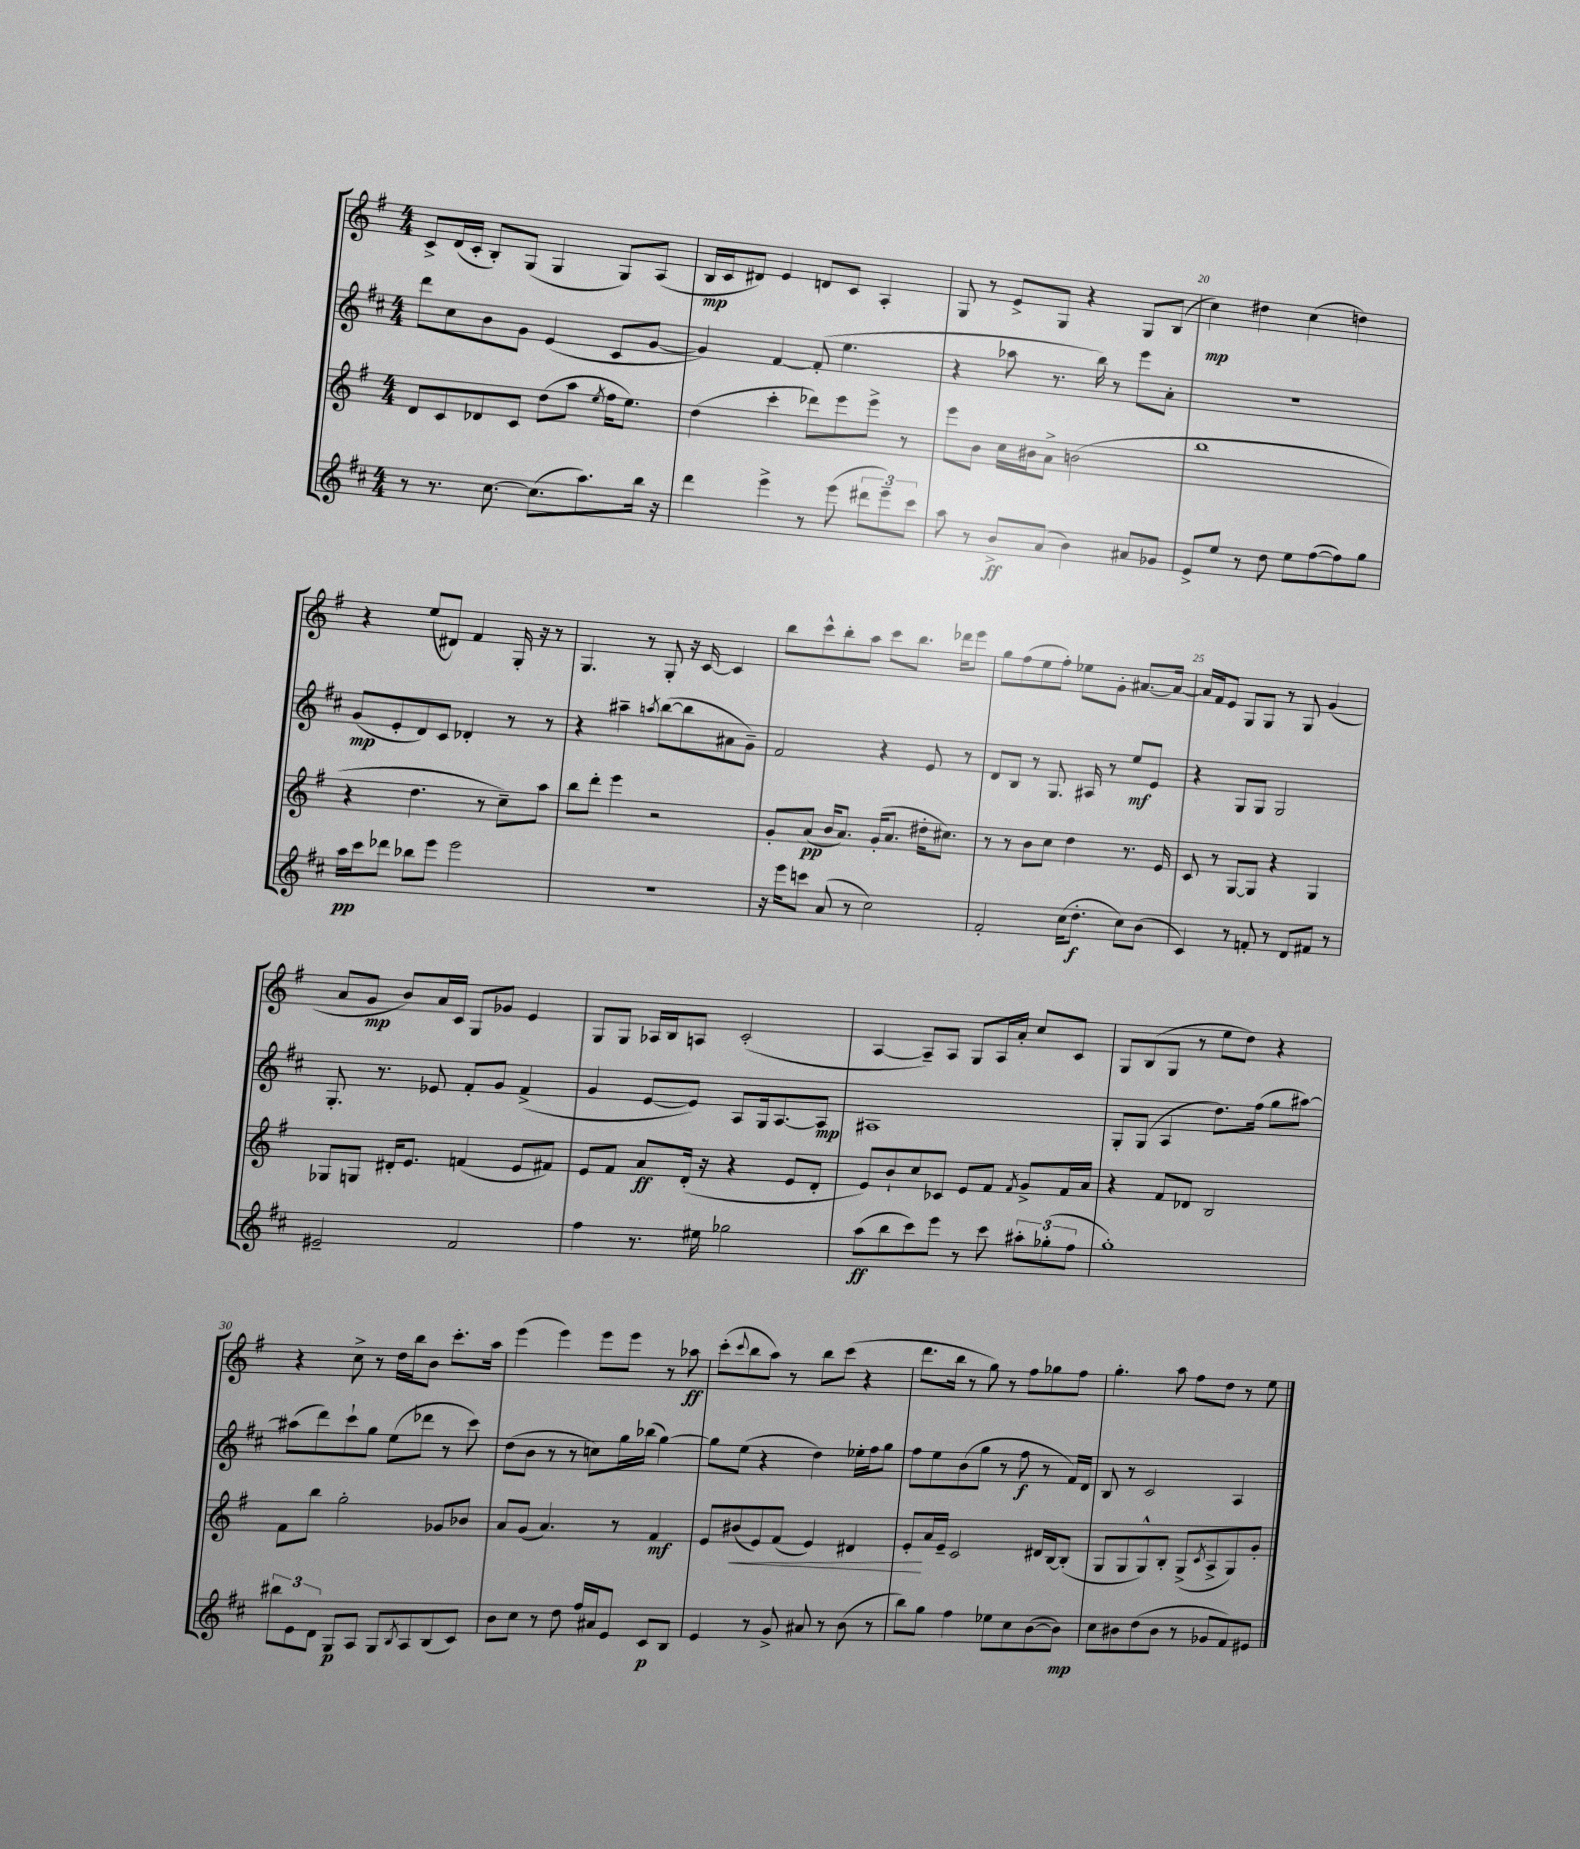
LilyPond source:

<<
\new StaffGroup <<
\new Staff = "s0" {
    \clef treble \key g \major \numericTimeSignature \time 4/4
    c'8-> d'16( c'16-. b8-.) g8( g4 g8) a8( |
    b16\mp c'16 dis'8) e'4 d'8 c'8 a4-. |
    g8 r8 e'8-> g8 r4 g8 b8( |
    c''4\mp) dis''4 c''4( d''4) |
    r4 e''8( dis'8) fis'4 g16-. r16 r8 |
    g4. r8 g8-. r16 c'16~ c'4 |
    b''8 c'''8-^ b''8-. a''8 c'''8 b''8. des'''16 e'''8 |
    g''8 fis''8( e''8 fis''8-.) ees''8 g'8-. ais'8.~ ais'16~ |
    ais'16 fis'16 e'8 g8 g8 r8 g8 g'4( |
    a'8 g'8\mp b'8) a'16 c'16 g8 ges'8 e'4 |
    g8 g8 aes16 b16 a8 c'2-.( |
    a4~ a8--) a8 g8 a16 a'16-. c''8 c'8 |
    g8 b8( g8 r8 e''8 d''8) r4 |
    r4 c''8-> r8 d''16 b''16 b'8 c'''8.-. a''16 |
    e'''4( e'''4) e'''8 e'''8 r8 aes''8\ff |
    c'''8-.( \appoggiatura { c'''8 } b''8 a''8) r8 b''8 c'''8( r4 |
    d'''8. b''16 r8 g''8) r8 fis''8 ges''8 fis''8 |
    g''4.-. a''8 fis''8 d''8 r8 e''8 \bar "|." |
}
\new Staff = "s1" {
    \clef treble \key d \major \numericTimeSignature \time 4/4
    d'''8 cis''8 b'8 g'8 e'4( cis'8 g'8~ |
    g'4) fis'4~ fis'8-.( e''4. |
    r4 aes''8 r8. b''16) r8 e'''8 a'8-. |
    R1 |
    g'8\mp( e'8-. d'8) cis'8 des'4-. r8 r8 |
    r4 ais''4-- \acciaccatura { a''8 } b''8~( b''8 ais'8 g'8--) |
    fis'2 r4 e'8 r8 |
    d'8 b8 r8 g8. ais16 r8 e''8\mf e'8 |
    r4 g8 g8 g2 |
    g8.-. r8. ees'8 fis'8-. g'8 fis'4->( |
    g'4 e'8~ e'8) a8 g16 a8.~ a8\mp |
    ais1 |
    g8-. g8( a4 d''8.) fis''16( g''8 ais''8~) |
    ais''8( d'''8) cis'''8-! g''8 e''8( des'''8 r8 cis'''8) |
    d''8( b'8 r8 r8 c''8) g''16 bes''16( g''4~) |
    g''8 e''8( r4 d''4) ees''16-. fis''16 g''8 |
    fis''8 e''8 b'8( g''8 r8 fis''8\f r8 fis'16) d'16 |
    b8 r8 cis'2 a4 \bar "|." |
}
\new Staff = "s2" {
    \clef treble \key g \major \numericTimeSignature \time 4/4
    d'8 c'8 des'8 c'8 d''8( a''8 \acciaccatura { e''8 } fis''16 e''8.) |
    d''4( c'''4-. des'''8) e'''8 e'''8-> r8 |
    e'''8 b'8 c''16 bis'16 a'8-> b'2( |
    b''1 |
    r4 d''4. r8 c''8--) a''8 |
    b''8 d'''8-. e'''4 r2 |
    g'8-. a'8\pp( b'16 a'8.) g'16-.( a'8. dis''16-. cis''8.) |
    r8 r8 b'8 c''8 d''4 r8. e'16 |
    c'8 r8 g8~ g8 r4 g4 |
    ges8 g8 dis'16-. e'8. f'4( e'8 fis'8) |
    e'8 fis'8 a'8\ff d'16-.( r16 r4 e'8 d'8-. |
    e'8) b'8-! c''8 ces'8 e'8 fis'8 \acciaccatura { fis'8 } g'8-> fis'16 a'16 |
    r4 fis'8 des'8 b2 |
    fis'8 b''8 g''2-. ges'8 bes'8 |
    a'8 g'8( a'4.) r8 fis'4\mf |
    e'8 bis'8\<( e'8) fis'8( e'4) dis'4 |
    e'8-.\! a'16 e'16-- c'2 dis'16 b16~ b8-.( |
    g8 g8 g8-^) b8-. g8->( \acciaccatura { c'8 } a8-> g8) g'8-. \bar "|." |
}
\new Staff = "s3" {
    \clef treble \key d \major \numericTimeSignature \time 4/4
    r8 r8. cis''8.~ cis''8.( a''8.) b''16 r16 |
    d'''4 e'''4-> r8 e'''8( \tuplet 3/2 { dis'''8 e'''8--) cis'''8 } |
    a''8 r8 b'8->\ff a'8( b'4) ais'8 ges'8 |
    e'8-> e''8 r8 d''8 e''8 fis''8~( fis''8) g''8 |
    a''16\pp cis'''16 des'''8 bes''8 e'''8 e'''2 |
    R1 |
    r16 e'''16 c'''8 a'8( r8 cis''2) |
    fis'2-. cis''16( d''8.-.\f cis''8) b'8( |
    cis'4) r8 f'8-. r8 d'8 fis'8 r8 |
    eis'2-- fis'2 |
    fis''4 r8. eis''16 ges''2 |
    a''8\ff( b''8 cis'''8) e'''8 r8 cis'''8 \tuplet 3/2 { ais''8-. ges''8-.( fis''8 } |
    g''1-.) |
    \tuplet 3/2 { bis''8 e'8 d'8 } g8\p a8 g8 \acciaccatura { b8 } a8 b8( cis'8) |
    b'8 cis''8 r8 d''8 fis''16 ais'16 e'8 cis'8\p b8 |
    e'4 r8 g'8-> ais'8 r8 b'8( r8 |
    b''8) g''8 fis''4 ees''8 cis''8 b'8~( b'8\mp) |
    cis''8 bis'8 d''8( bis'8 r8 ges'8 fis'8) eis'8 \bar "|." |
}
>>
>>
\layout { \context { \Score currentBarNumber = #17 \override BarNumber.break-visibility = ##(#f #t #t) barNumberVisibility = #(every-nth-bar-number-visible 5) } }
